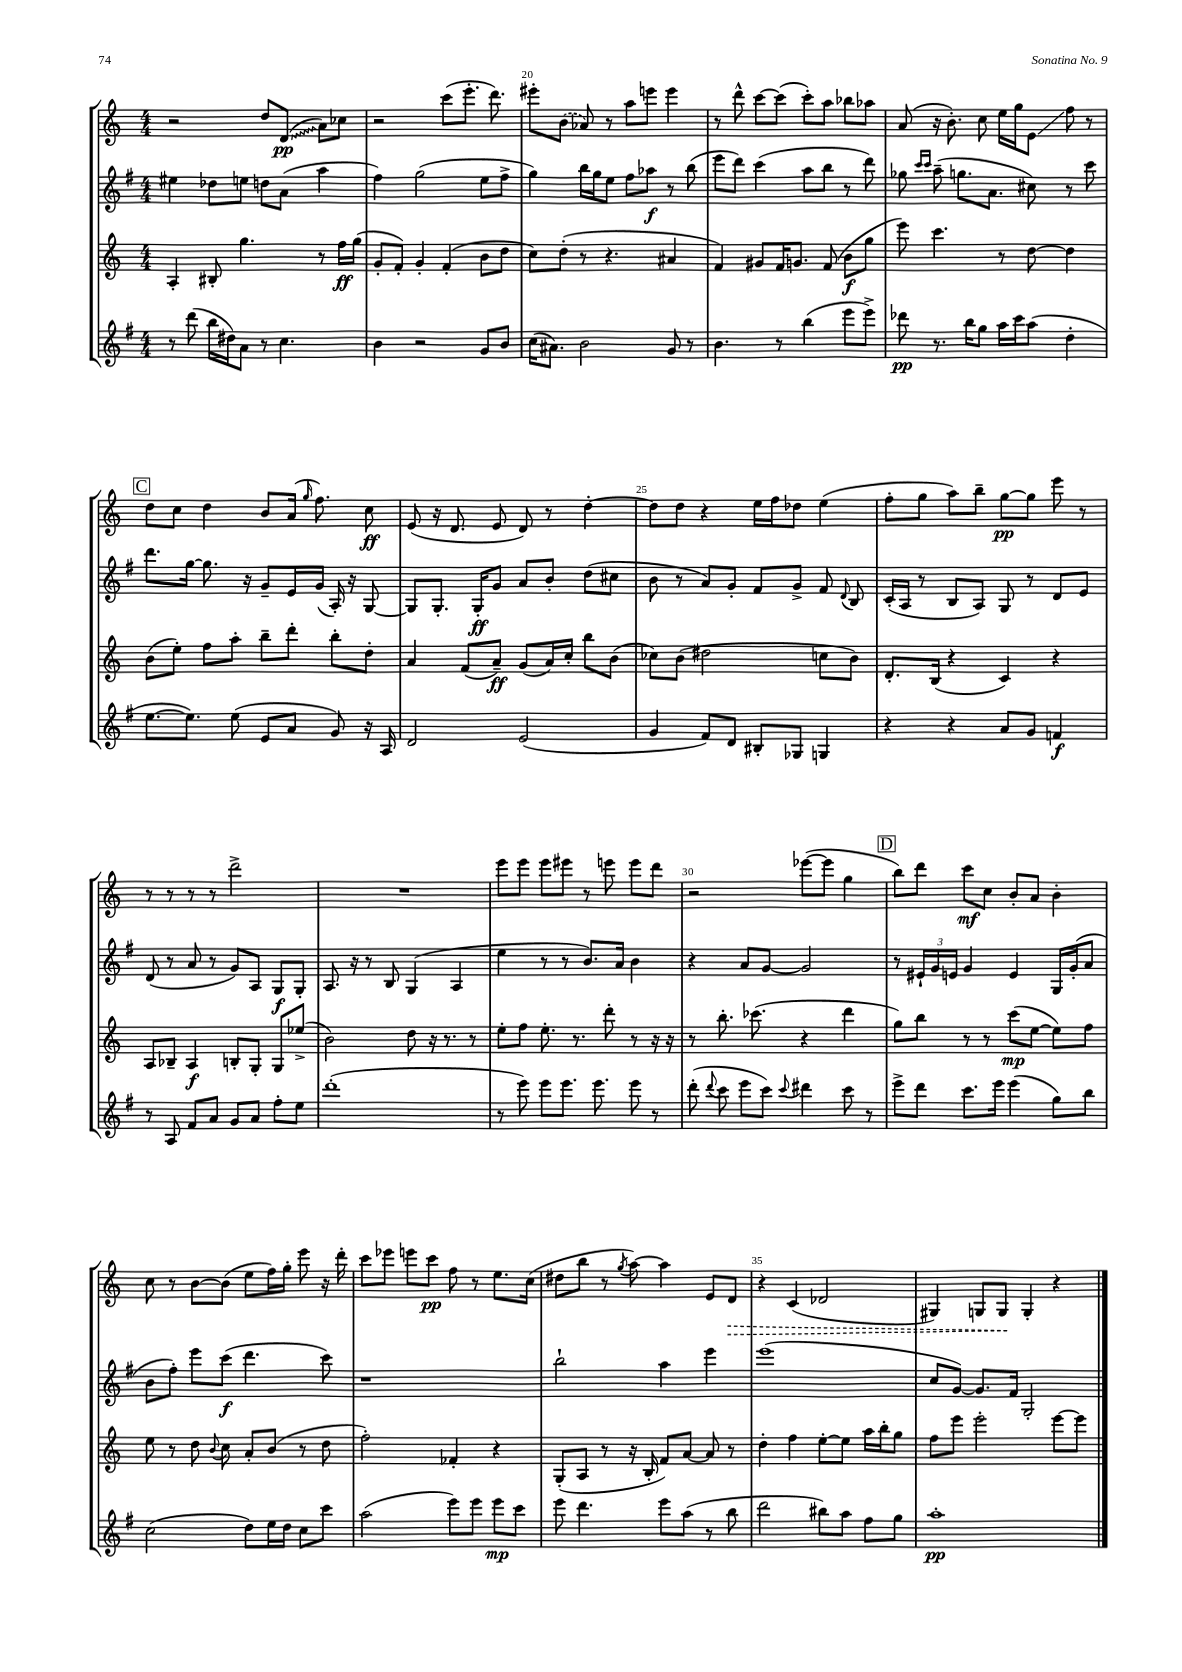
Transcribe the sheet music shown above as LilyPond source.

<<
\new StaffGroup <<
\new Staff = "s0" {
    \clef treble \key c \major \numericTimeSignature \time 4/4
    \autoBeamOff r2 d''8[ \once \override Glissando.style = #'zigzag d'8]\glissando\pp( a'8[) ces''8] |
    r2 c'''8[( e'''8.]-. d'''8.) |
    eis'''8[-. \once \slurDashed b'8]( aes'8) r8 a''8[ e'''8] e'''4 |
    r8 d'''8-^ c'''8[~ c'''8]( c'''8[-.) a''8] bes''8[ aes''8] |
    a'8( r16 b'8.-.) c''8 e''16[ g''16 e'8]\glissando f''8 r8 |
    \mark \markup { \box "C" } d''8[ c''8] d''4 b'8[ a'16]( \grace { g''16 } f''8.) c''8\ff |
    e'8( r16 d'8. e'8 d'8) r8 d''4~-. |
    d''8[ d''8] r4 e''16[ f''16 des''8] e''4( |
    f''8[-. g''8] a''8[) b''8]-- g''8[~\pp g''8] e'''8 r8 |
    r8 r8 r8 r8 d'''2-> |
    R1 |
    e'''8[ e'''8] e'''8[ eis'''8] r8 e'''8 e'''8[ d'''8] |
    r2 ees'''8[~( ees'''8] g''4 |
    \mark \markup { \box "D" } b''8[) d'''8] c'''8[\mf c''8] b'8[-. a'8] b'4-. |
    c''8 r8 b'8[~ b'8]( e''8[ f''16) g''16]-. e'''8 r16 d'''16-. |
    c'''8[ ees'''8] e'''8[ c'''8]\pp f''8 r8 e''8.[ c''16]( |
    dis''8[ b''8] r8 \acciaccatura { g''8 } a''8~) a''4 e'8[ \once \override Hairpin.style = #'dashed-line d'8]\> |
    r4 c'4( des'2 |
    gis4) g8[ g8]\! g4-. r4 \bar "|." |
}
\new Staff = "s1" {
    \clef treble \key g \major \numericTimeSignature \time 4/4
    \autoBeamOff eis''4 des''8[ e''8] d''8[ a'8]( a''4 |
    fis''4) g''2( e''8[ fis''8]-> |
    g''4) b''16[ g''16 e''8] fis''8[ aes''8]\f r8 b''8( |
    e'''8[ d'''8]) c'''4( a''8[ b''8] r8 d'''8) |
    ges''8 \grace { c'''16[ c'''16] } a''8--( g''8.[ a'8.] cis''8) r8 c'''8 |
    \mark \markup { \box "C" } d'''8.[ g''16]~ g''8. r16 g'8[-- e'16 g'16]( a16-.) r16 g8~ |
    g8[ g8.]-. g16[-.\ff g'8] a'8[ b'8]-. d''8[( cis''8] |
    b'8 r8 a'8[) g'8]-. fis'8[ g'8]-> fis'8 \appoggiatura { d'8 } b8 |
    c'16[-.( a16] r8 b8[ a8]) g8 r8 d'8[ e'8] |
    d'8( r8 a'8 r8 g'8[) a8] g8[\f g8]-. |
    a8. r16 r8 b8 g4( a4 |
    e''4 r8 r8 b'8.[) a'16] b'4 |
    r4 a'8[ g'8]~ g'2 |
    \mark \markup { \box "D" } r8 \tuplet 3/2 { eis'16[-! g'16 e'16] } g'4 e'4 g16[ g'16-.( a'8] |
    b'8[ fis''8]-.) e'''8[ c'''8]\f( d'''4. c'''8) |
    r1 |
    b''2-! a''4 e'''4 |
    e'''1( |
    c''8[ g'8]~) g'8.[ fis'16] g2-. \bar "|." |
}
\new Staff = "s2" {
    \clef treble \key c \major \numericTimeSignature \time 4/4
    \autoBeamOff a4-. bis8-. g''4. r8 f''16[\ff g''16]( |
    g'8[-. f'8]-.) g'4-. f'4-.( b'8[ d''8] |
    c''8[) d''8]-.( r8 r4. ais'4 |
    f'4) gis'8[ f'16 g'8.] f'8( b'8[\f g''8] |
    e'''8) c'''4. r8 d''8~ d''4 |
    \mark \markup { \box "C" } b'8[( e''8]-.) f''8[ a''8]-. b''8[-- d'''8]-. b''8[-. d''8]-. |
    a'4 f'8[( a'8]--\ff) g'8[( a'16) c''16]-. b''8[ b'8]( |
    ces''8[) b'8]( dis''2 c''8[ b'8]) |
    d'8.[-. b16]( r4 c'4) r4 |
    a8[ bes8]-- a4\f b8[-. g8]-. g8[ ees''8]->( |
    b'2) d''8 r16 r8. r8 |
    e''8[-. f''8] e''8.-. r8. d'''8-. r8 r16 r16 |
    r8 b''8.-. ces'''8.( r4 d'''4 |
    \mark \markup { \box "D" } g''8[) b''8] r8 r8 c'''8[\mp( e''8]~ e''8[) f''8] |
    e''8 r8 d''8 \appoggiatura { b'8 } c''8 a'8[-. b'8]( r8 d''8 |
    f''2-.) fes'4-. r4 |
    g8[-.( a8] r8 r16 b16-. f'8[) a'8]~ a'8 r8 |
    d''4-. f''4 e''8[~-. e''8] a''16[ b''16-. g''8] |
    f''8[ e'''8] e'''2-. e'''8[~ e'''8] \bar "|." |
}
\new Staff = "s3" {
    \clef treble \key g \major \numericTimeSignature \time 4/4
    \autoBeamOff r8 d'''8( b''16[ dis''16) a'8] r8 c''4. |
    b'4 r2 g'8[ b'8] |
    c''16[( ais'8.]) b'2 g'8 r8 |
    b'4. r8 b''4( e'''8[ e'''8]->) |
    des'''8\pp r8. b''16[ g''8] a''16[ c'''16 a''8]( d''4-. |
    \mark \markup { \box "C" } e''8.[~ e''8.]) e''8( e'8[ a'8] g'8) r16 a16 |
    d'2 e'2( |
    g'4 fis'8[) d'8] bis8[-. ges8] g4 |
    r4 r4 a'8[ g'8] f'4\f |
    r8 a8 fis'8[ a'8] g'8[ a'8] fis''8[-. e''8] |
    d'''1-.( |
    r8 e'''8) e'''8[ e'''8.] e'''8. e'''8 r8 |
    d'''8-.( \appoggiatura { d'''8 } c'''8 e'''8[ c'''8]) \appoggiatura { c'''8 } dis'''4 c'''8 r8 |
    \mark \markup { \box "D" } e'''8[-> d'''8] c'''8.[ e'''16] e'''4( g''8[) b''8] |
    c''2( d''8[) e''16 d''16] c''8[ c'''8] |
    a''2( e'''8[) e'''8] e'''8[\mp c'''8] |
    e'''8 d'''4. e'''8[ a''8]( r8 b''8 |
    d'''2 bis''8[) a''8] fis''8[ g''8] |
    a''1-.\pp \bar "|." |
}
>>
>>
\layout { \context { \Score currentBarNumber = #18 \override BarNumber.break-visibility = ##(#f #t #t) barNumberVisibility = #(every-nth-bar-number-visible 5) } }
